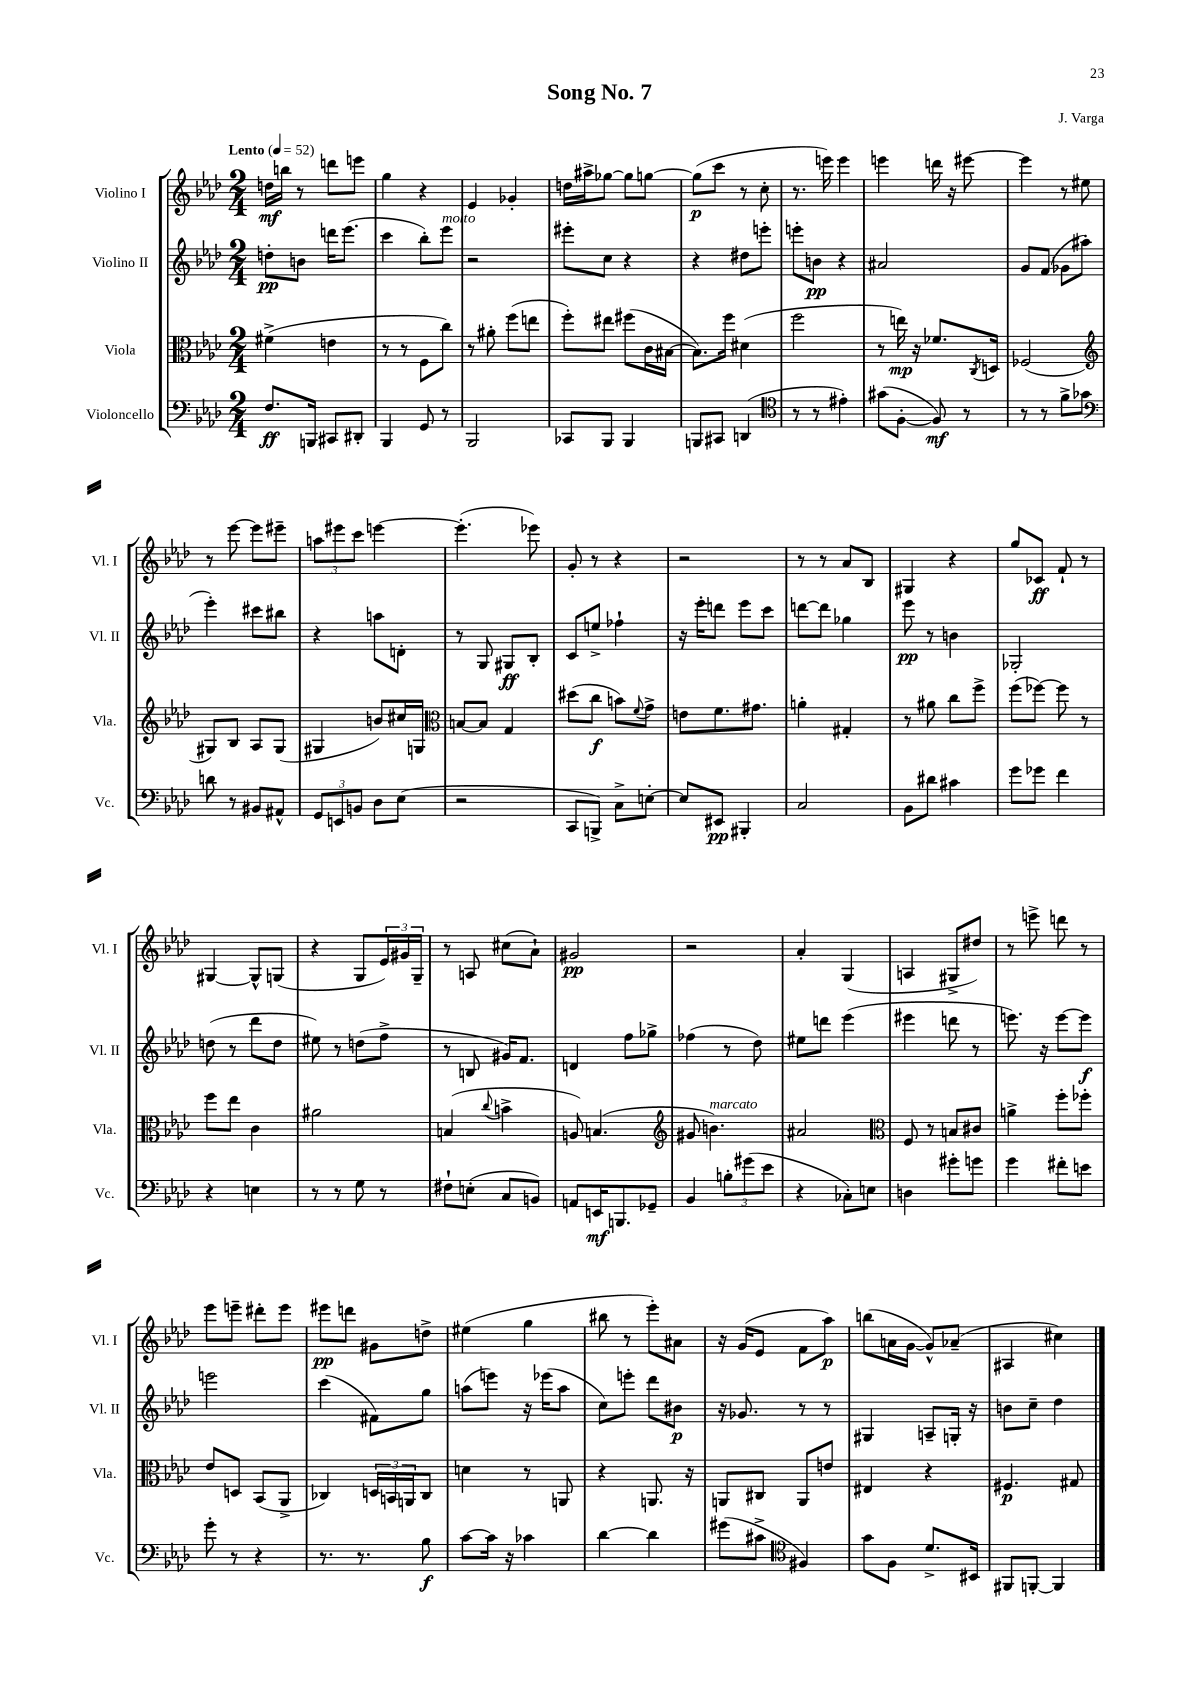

**kern	**kern	**kern	**kern
*staff4	*staff3	*staff2	*staff1
*clefF4	*clefC3	*clefG2	*clefG2
*k[b-e-a-d-]	*k[b-e-a-d-]	*k[b-e-a-d-]	*k[b-e-a-d-]
*M2/4	*M2/4	*M2/4	*M2/4
*MM52	*MM52	*MM52	*MM52
8.F	(4f#^	8dd'	16dd
.	.	.	16bb
.	.	8b	8r
16BBB	.	.	.
8CC#	4e	16ddd	8ddd
.	.	(8.eee-	.
8DD#'	.	.	8eee
=	=	=	=
4BBB-	8r	4ccc	4gg
.	8r	.	.
8GG	8F	8bb-')	4r
8r	8cc)	8eee-	.
=	=	=	=
2BBB-	8r	2r	4e-
.	8a#'	.	.
.	(8ff	.	4g-'
.	8ee	.	.
=	=	=	=
8CC-	8ff')	8eee#'	16dd
.	.	.	16aa#^
8BBB-	8ee#	8cc	[8gg-
4BBB-	(8ff#	4r	8gg-]
.	16c	.	[8gg
.	[16B#	.	.
=	=	=	=
8BBB	8.B#])	4r	(8gg]
8CC#	.	.	8ccc
.	16ff	.	.
(4DD	(4d#	8dd#	8r
.	.	8eee'	8cc'
=	=	=	=
*clefC4	*	*	*
8r	2ff	8eee'	8.r
8r	.	8b	.
.	.	.	16eee)
4e#')	.	4r	4eee
=	=	=	=
(8g#	8r	2a#	4eee
[8F'	16ee)	.	.
.	16r	.	.
8F])	8.f-	.	16ddd
.	.	.	16r
8r	.	.	[8eee#
.	8qC	.	.
.	16D	.	.
=	=	=	=
8r	(2F-	8g	4eee#]
8r	.	(8f	.
8f^	.	8g-	8r
8g-	.	8aa#'	8ee#
=	=	=	=
*clefF4	*clefG2	*	*
8d	8G#)	4eee-')	8r
8r	8B-	.	[8eee-
8BB#	8A-	8ccc#	8eee-]
8AA#^^	(8G#	8bb#	8eee#~
=	=	=	=
12GG	4G#	4r	12aa
12EE	.	.	12eee#
12BB	.	.	12ccc
8D-	8b)	8aa	[4eee
(8E-	16cc#	8d'	.
.	16G	.	.
=	=	=	=
*	*clefC3	*	*
2r	[8B	8r	(4.eee']
.	8B]	8G	.
.	4G	8G#	.
.	.	8B-'	8eee-)
=	=	=	=
8CC	(8dd#	8c	8g'
8BBB^)	8cc	8ee^	8r
8C^	8b)	4ff-`	4r
.	8qqf	.	.
[8E'	8g^	.	.
=	=	=	=
8E]	8e	16r	2r
.	.	16eee-'	.
8EE#	8.f	8ddd	.
4BBB#'	.	8eee-	.
.	8.g#	.	.
.	.	8ccc	.
=	=	=	=
2C	4a'	[8ddd	8r
.	.	8ddd]	8r
.	4G#'	4gg-	8a-
.	.	.	8B-
=	=	=	=
8BB-	8r	8eee-	4G#
8d#	8a#	8r	.
4c#	8cc	4b	4r
.	8ff^	.	.
=	=	=	=
8g	(8ff	2G-'	8gg
8g-	[8ff-)	.	8c-
4f	8ff-]	.	8f`
.	8r	.	8r
=	=	=	=
4r	8ff	(8dd	[4G#
.	8ee-	8r	.
4E	4c	8ddd-	8G#^^]
.	.	8dd	(8G
=	=	=	=
8r	2a#	8ee#)	4r
8r	.	8r	.
8G	.	(8dd	8G
8r	.	8ff^	24e-)
.	.	.	24g#
.	.	.	24G~
=	=	=	=
8F#`	(4B	8r	8r
(8E'	.	8B	8A
.	8qqcc	.	.
8C	4b^	16g#)	(8cc#
.	.	8.f	.
8BB)	.	.	8a-`)
=	=	=	=
8AA	8A)	4d	2g#
16EE	(4.B	.	.
8.BBB	.	.	.
.	.	8ff	.
8GG-~	.	8gg-^	.
=	=	=	=
*	*clefG2	*	*
4BB-	8g#	(4ff-	2r
.	4.b)	.	.
12B'	.	8r	.
(12g#	.	.	.
.	.	8dd-)	.
12e-	.	.	.
=	=	=	=
4r	2a#	8ee#	4a-'
.	.	8ddd	.
8C-')	.	(4eee-	(4G
8E	.	.	.
=	=	=	=
*	*clefC3	*	*
4D	8F	4eee#	4A
.	8r	.	.
8g#'	8B	8ddd	8G#^
8g	8c#	8r	8dd#)
=	=	=	=
4g	4a^	8.eee)	8r
.	.	.	8eee^
.	.	16r	.
8f#'	8ff'	[8eee	8ddd
8e	8ff-'	8eee]	8r
=	=	=	=
8g'	8e-	2eee	8eee-
8r	8D	.	8eee~
4r	(8BB-	.	8ddd#'
.	8AA-^	.	8eee
=	=	=	=
8.r	4C-)	(4ccc	8eee#
.	.	.	8ddd
8.r	.	.	.
.	24D	8f#)	8g#
.	24BB	.	.
.	24AA	.	.
8B-	8C-	8gg	8dd^
=	=	=	=
[8c	4d	(8aa	(4ee#
16c]	.	8eee)	.
16r	.	.	.
4c-	8r	16r	4gg
.	.	(16eee-	.
.	8AA	8aa	.
=	=	=	=
[4d-	4r	8cc)	8bb#
.	.	8eee'	8r
4d-]	8.AA	8ddd-	8eee-')
.	.	8b#	8a#
.	16r	.	.
=	=	=	=
(8g#	8AA	16r	16r
.	.	8.g-	(16g
8c#^	8C#	.	8e-
*clefC4	*	*	*
4F#)	8AA	8r	8f
.	8e	8r	8aa-)
=	=	=	=
8g	4E#	4G#	(8bb
8F	.	.	16a
.	.	.	[16g
8.d-^	4r	8A~	8g^^])
.	.	16G'	(8a-~
16BB#	.	16r	.
=	=	=	=
8FF#	4.F#	8b	4A#
[8FF'	.	8cc~	.
4FF]	.	4dd-	4cc#)
.	8G#	.	.
==	==	==	==
*-	*-	*-	*-
